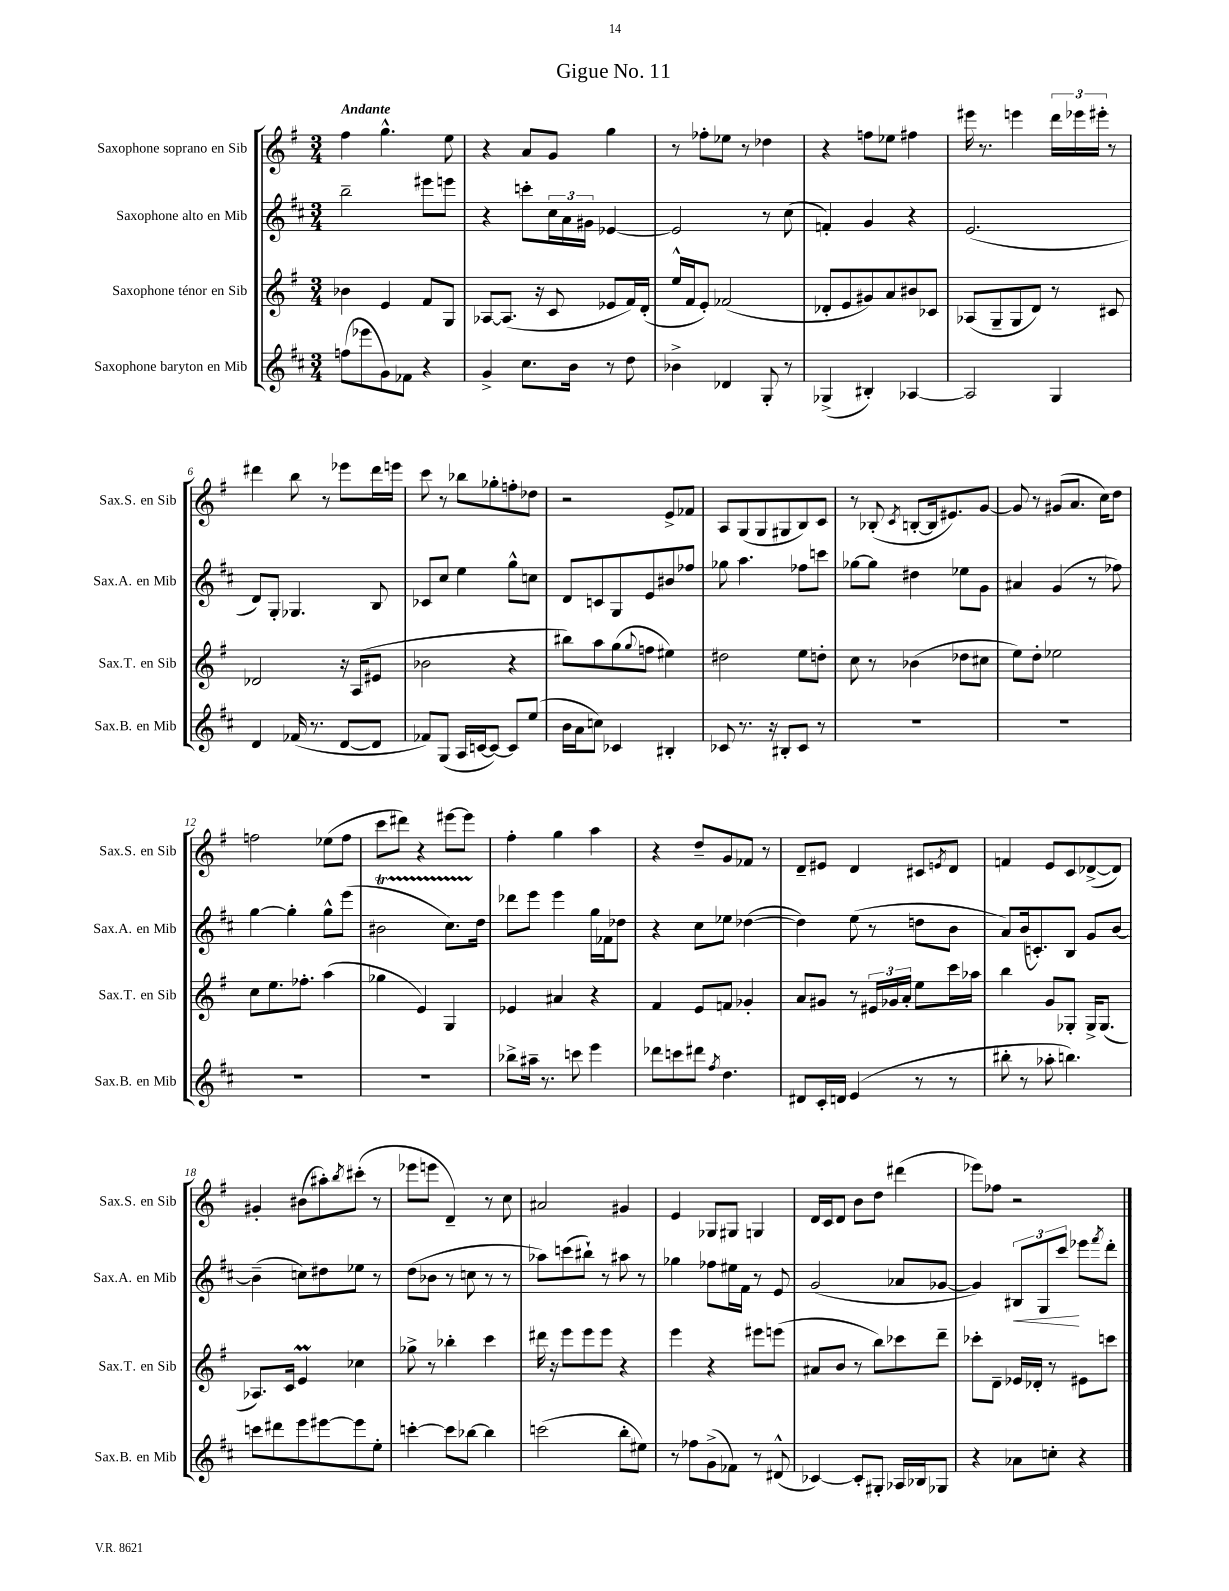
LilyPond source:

\header { title = "Gigue No. 11" }
<<
\new StaffGroup <<
\new Staff = "s0" \with { instrumentName = "Saxophone soprano en Sib" shortInstrumentName = "Sax.S. en Sib" } {
    \clef treble \key g \major \numericTimeSignature \time 3/4 \tempo "Andante"
    fis''4 g''4.-^ e''8 |
    r4 a'8 g'8 g''4 |
    r8 fes''8-. ees''8 r8 des''4 |
    r4 f''8 ees''8 fis''4 |
    eis'''16 r8. e'''4 \tuplet 3/2 { d'''16 ees'''16 eis'''16-. } r8 |
    dis'''4 b''8 r8 ees'''8 dis'''16 e'''16 |
    c'''8 r8 bes''8 ges''8-. f''8-. des''8 |
    r2 e'8-> fes'8 |
    a8 g8( g8 gis8 b8) c'8 |
    r8 bes8-.( \acciaccatura { c'8 } b8~-. b16 eis'8.) g'8~ |
    g'8 r8 gis'8( a'8. c''16) d''8 |
    f''2 ees''8( f''8 |
    c'''8 dis'''8) r4 eis'''8~ eis'''8 |
    fis''4-. g''4 a''4 |
    r4 d''8-- g'8 fes'8 r8 |
    d'8-- eis'8 d'4 cis'8 \acciaccatura { e'8 } d'8 |
    f'4 e'8 c'8 des'8~->( des'8) |
    gis'4-. bis'8( ais''8-.) \acciaccatura { b''8 } cis'''8-.( r8 |
    ees'''8 e'''8 d'4--) r8 c''8 |
    ais'2 gis'4 |
    e'4 ges8 gis8 g4 |
    d'16 c'16 d'8 b'8 d''8 dis'''4( |
    ees'''8) fes''8 r2 \bar "|." |
}
\new Staff = "s1" \with { instrumentName = "Saxophone alto en Mib" shortInstrumentName = "Sax.A. en Mib" } {
    \clef treble \key d \major \numericTimeSignature \time 3/4
    b''2-- eis'''8 e'''8 |
    r4 c'''8-. \tuplet 3/2 { cis''16 a'16 gis'16 } ees'4~ |
    ees'2 r8 cis''8( |
    f'4-.) g'4 r4 |
    e'2.( |
    d'8) g8-. ges4. b8 |
    ces'8 cis''8 e''4 g''8-^ c''8 |
    d'8 c'8 g8 e'8 bis'8 fes''8 |
    ges''8 a''4. fes''8 c'''8 |
    ges''8~ ges''8 dis''4 ees''8 g'8 |
    ais'4 g'4( r8 fes''8) |
    g''4~ g''4-. g''8-^ e'''8( |
    bis'2\startTrillSpan cis''8.) d''16\stopTrillSpan |
    des'''8 e'''8 e'''4 g''16 fes'16 des''8 |
    r4 cis''8 ees''8 des''4~( |
    des''4) e''8( r8 d''8 b'8 |
    a'8) b'16( c'8.-.) b8 g'8 b'8~ |
    b'4--( c''8) dis''8 ees''8 r8 |
    d''8( bes'8 r8 c''8 r8 r8 |
    aes''8) c'''8( bis''8-!) r8 ais''8 r8 |
    ges''4 fes''8 eis''16 fis'16 r8 e'8 |
    g'2( aes'8 ges'8~ |
    ges'4) \tuplet 3/2 { bis8\< g8 cis'''8\! } ees'''8 \acciaccatura { fis'''8 } d'''8-. \bar "|." |
}
\new Staff = "s2" \with { instrumentName = "Saxophone ténor en Sib" shortInstrumentName = "Sax.T. en Sib" } {
    \clef treble \key g \major \numericTimeSignature \time 3/4
    bes'4 e'4 fis'8 g8 |
    aes8~ aes8.( r16 c'8 ees'8 fis'16) d'16-.( |
    e''16-^ fis'16 e'8-.) fes'2( |
    des'8-. e'8 gis'8) a'8 bis'8 ces'8 |
    aes8( g8-- g8 d'8) r8 cis'8 |
    des'2 r16 a16( eis'8 |
    bes'2 r4 |
    bis''8) a''8 g''8( \appoggiatura { g''8 } f''8 eis''4) |
    dis''2 e''8 d''8-. |
    c''8 r8 bes'4( des''8 cis''8 |
    e''8) d''8-. ees''2 |
    c''8 e''8. fes''8.-. a''4( |
    ges''4 e'4) g4 |
    ees'4 ais'4 r4 |
    fis'4 e'8 f'8 ges'4-. |
    a'8 gis'8 r8 \tuplet 3/2 { eis'16 ges'16 a'16-. } e''8 c'''16 aes''16 |
    b''4 g'8 ges8-. ges16-> ges8.( |
    aes8.) c'16 e'4\prall ces''4 |
    ges''8-> r8 bes''4-. c'''4 |
    dis'''16 r16 e'''8 e'''8 e'''8 r4 |
    e'''4 r4 eis'''8 e'''8( |
    ais'8 b'8 r8 b''8) ces'''8 d'''8-- |
    ces'''8-. d'8-- ees'16 des'16-. r8 eis'8 c'''8 \bar "|." |
}
\new Staff = "s3" \with { instrumentName = "Saxophone baryton en Mib" shortInstrumentName = "Sax.B. en Mib" } {
    \clef treble \key d \major \numericTimeSignature \time 3/4
    f''8( ees'''8 g'8) fes'8 r4 |
    g'4-> cis''8. b'16 r8 d''8 |
    bes'4-> des'4 g8-. r8 |
    ges4->( bis4-.) aes4~ |
    aes2 g4 |
    d'4 fes'16( r8. d'8~ d'8 |
    fes'8) g8( a16 c'16~ c'8~) c'8 e''8( |
    b'16 a'16 c''8) ces'4 bis4-. |
    ces'8 r8. r16 bis8-. ces'8 r8 |
    R2. |
    R2. |
    R2. |
    R2. |
    bes''8-> ais''16-- r8. c'''8 e'''4 |
    des'''8 c'''8 dis'''8 \acciaccatura { fis''8 } d''4. |
    dis'8 cis'16-. d'16 e'4( r8 r8 |
    bis''8-. r8 aes''8-. b''4.) |
    c'''8 dis'''8 e'''8 eis'''8~ eis'''8 e''8-. |
    c'''4~-. c'''8 bes''8~ bes''4 |
    c'''2( b''8-. eis''8) |
    r8 fes''8 g'8->( fes'8) r8 dis'8-^( |
    ces'4~) ces'8-. gis8-. aes16 bes16 ges8 |
    r4 aes'8 c''8-. r4 \bar "|." |
}
>>
>>
